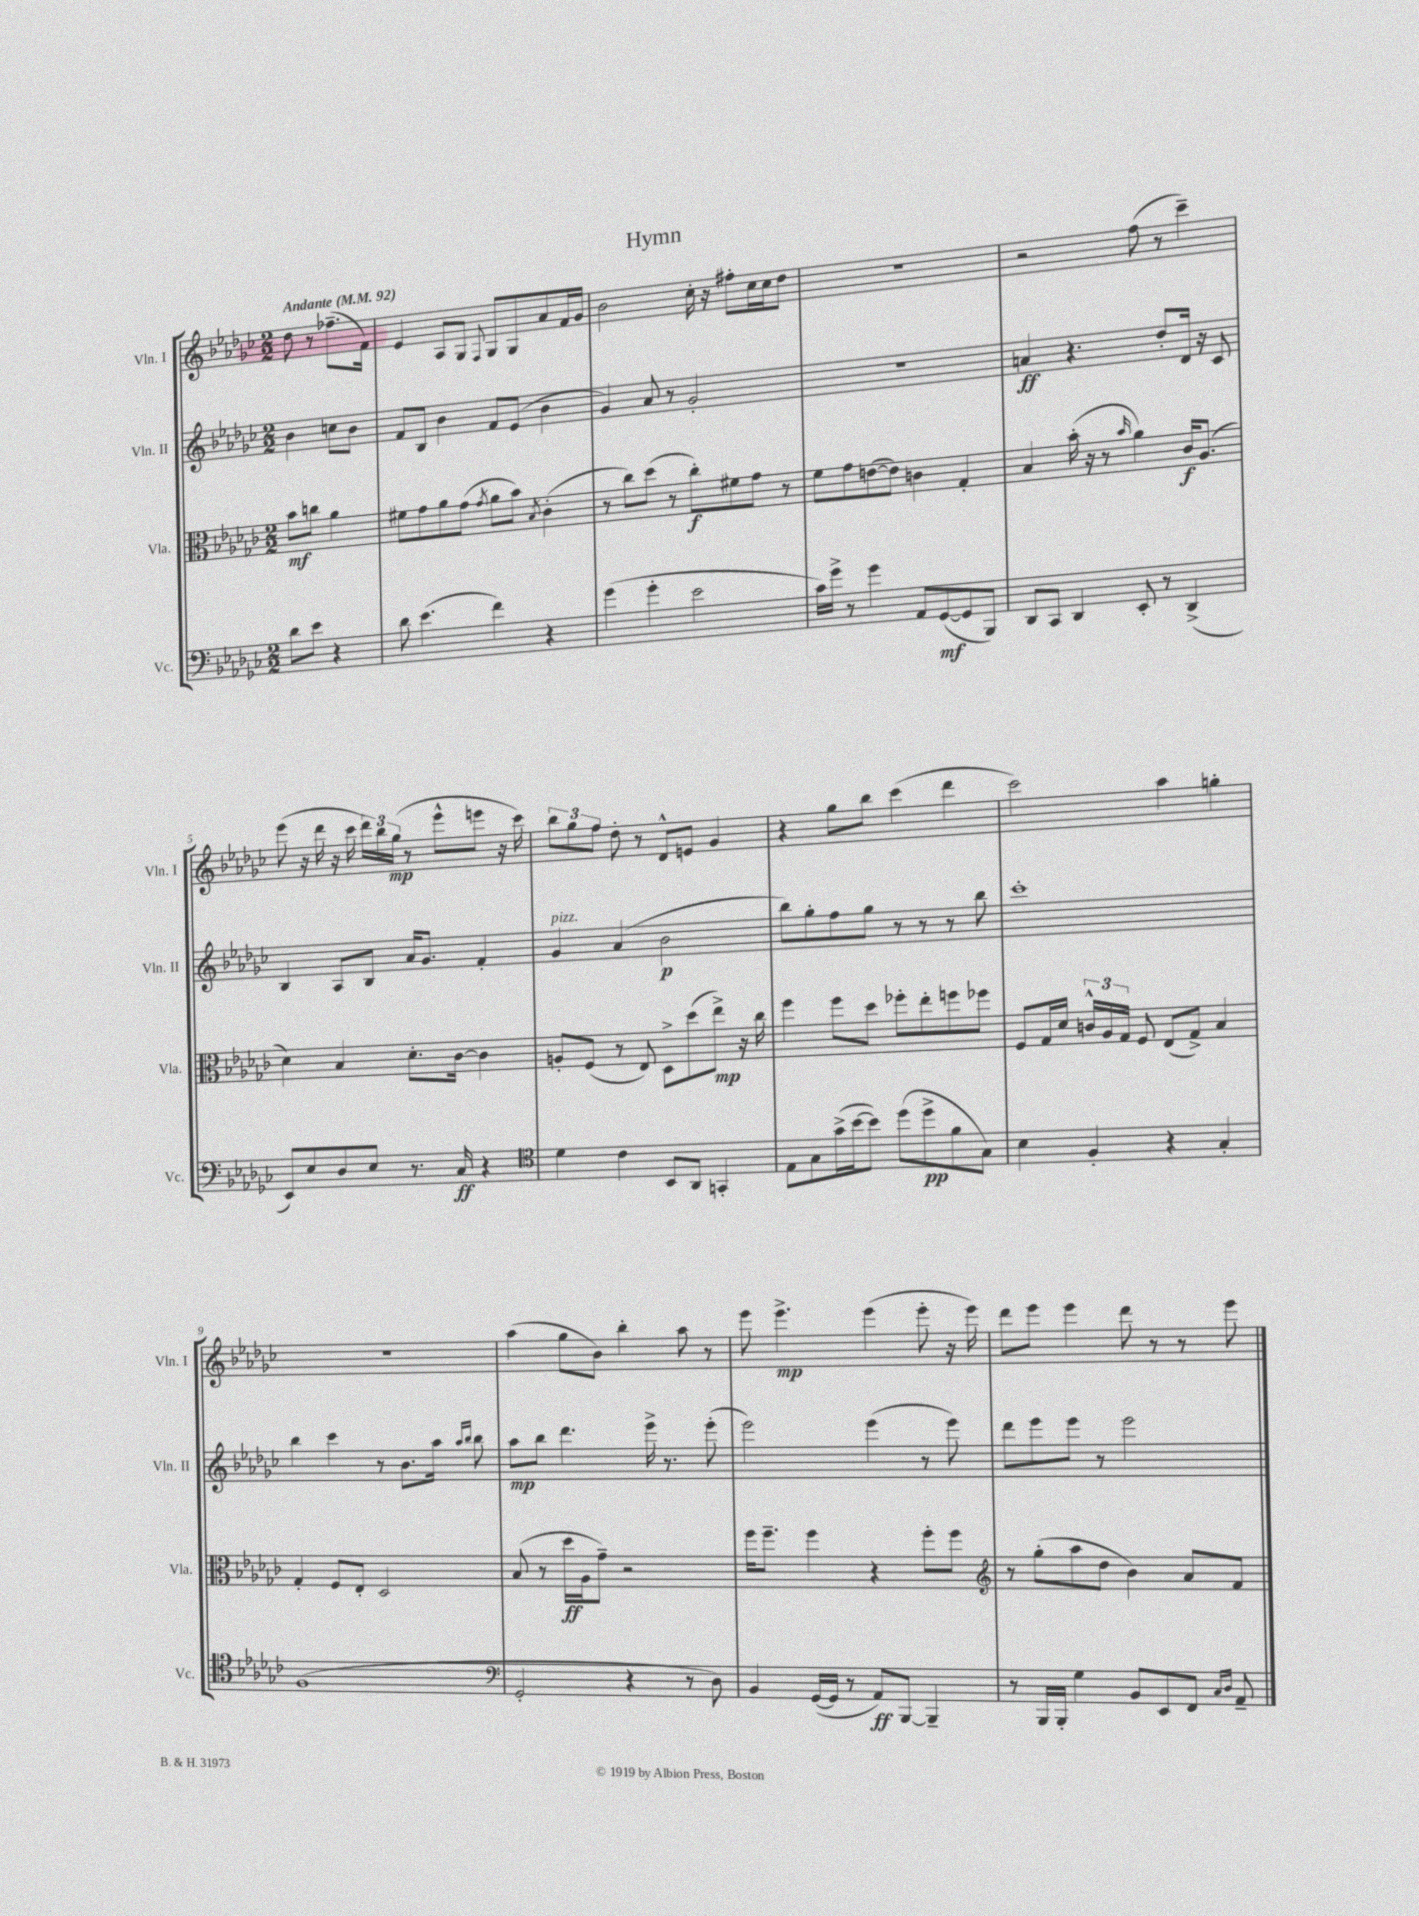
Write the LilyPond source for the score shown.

\header { title = "Hymn" }
<<
\new StaffGroup <<
\new Staff = "s0" \with { instrumentName = "Vln. I" shortInstrumentName = "Vln. I" } {
    \clef treble \key ges \major \numericTimeSignature \time 2/2 \partial 2 \tempo "Andante" 4 = 92
    \autoBeamOff des''8 r8 fes''8.[--( f'16]) |
    ees'4 aes8[ ges8] \appoggiatura { f8 } ges8[ ges8 aes'8 f'16 ges'16] |
    bes'2 ces''16-. r16 fis''8[-. ces''16 ces''16 des''8] |
    r1 |
    r2 f''8( r8 ces'''4--) |
    ees'''8( r16 des'''16 r16 ces'''16 \tuplet 3/2 { des'''16[) bes''16 ges''16]\mp( } r8 ees'''8[-^ e'''8] r16 ces'''16) |
    \tuplet 3/2 { bes''8[ ges''8 f''8] } des''8-. r8 des'8[-^ e'8] ges'4 |
    r4 ges''8[ bes''8] ces'''4( des'''4 |
    ces'''2) aes''4 g''4-. |
    R1 |
    aes''4( ges''8[ bes'8]) bes''4-. aes''8 r8 |
    ees'''8 ees'''4.->\mp ees'''4( ees'''8-. r16 ees'''16) |
    des'''8[ ees'''8] ees'''4 des'''8 r8 r8 ees'''8 \bar "|." |
}
\new Staff = "s1" \with { instrumentName = "Vln. II" shortInstrumentName = "Vln. II" } {
    \clef treble \key ges \major \numericTimeSignature \time 2/2 \partial 2
    \autoBeamOff bes'4 c''8[ bes'8] |
    f'8[ bes8] bes'4 f'8[ ees'8]( bes'4 |
    ges'4) aes'8 r8 ges'2-. |
    R1 |
    a'4\ff r4. des''8[-. des'16] r16 ces'8 |
    bes4 aes8[ bes8] aes'16[ ges'8.] f'4-. |
    ges'4^\markup { \italic "pizz." } aes'4( bes'2\p |
    bes''8[) ges''8-. f''8 ges''8] r8 r8 r8 bes''8 |
    ces'''1-. |
    bes''4 ces'''4 r8 bes'8.[ aes''16] \grace { aes''16[ bes''16] } bes''8 |
    aes''8[\mp bes''8] des'''4. ees'''16-> r8. ees'''8-.( |
    ees'''2) ees'''4( r8 ees'''8) |
    des'''8[ ees'''8 ees'''8] r8 ees'''2 \bar "|." |
}
\new Staff = "s2" \with { instrumentName = "Vla." shortInstrumentName = "Vla." } {
    \clef alto \key ges \major \numericTimeSignature \time 2/2 \partial 2
    \autoBeamOff bes'8[\mf c''8] aes'4 |
    fis'8[ ges'8 aes'8 ges'8]( \acciaccatura { ges'8 } aes'8[ bes'8]) \acciaccatura { bes8 } ces'4-.( |
    r8 ces''8[) des''8]( r8 ces''8[-.\f) fis'8 ges'8] r8 |
    f'8[ ges'8 e'8~( e'8]) c'4 ges4-. |
    bes4 bes'16-.( r16 r8 \grace { bes'16 } aes'4) ces'16[\f aes8.]( |
    des'4) bes4 des'8.[-. ces'16]~ ces'4 |
    a8[-. f8]( r8 ees8) des8[-> des''8( ees''8]->\mp) r16 ces''16 |
    f''4 f''8[ des''8] fes''8[-. ees''8-. f''8 fes''8] |
    f8[ ges16 des'16] \tuplet 3/2 { c'16[-^ aes16 ges16] } f8 ees8[( ges8]->) bes4 |
    ges4-. f8[ ees8]-. des2 |
    bes8( r8 des''16[\ff aes16 ges'8]--) r2 |
    f''16[ f''8.]-- f''4 r4 f''8[-. f''8] |
    \clef treble r8 ges''8[-.( aes''8 des''8] bes'4) aes'8[ f'8] \bar "|." |
}
\new Staff = "s3" \with { instrumentName = "Vc." shortInstrumentName = "Vc." } {
    \clef bass \key ges \major \numericTimeSignature \time 2/2 \partial 2
    \autoBeamOff des'8[ ees'8] r4 |
    des'8 ees'4.( f'4) r4 |
    ges'4( ges'4-. ees'2 |
    ces'16[) ges'16]-> r8 ges'4 aes,8[ ges,8~\mf( ges,8 bes,,8]) |
    des,8[ ces,8] des,4 ees,8-. r8 des,4->( |
    ees,8[) ees8 des8 ees8] r8. ces16\ff r4 |
    \clef tenor des'4 ces'4 bes,8[ aes,8] g,4-. |
    ees8[ ges8 ges'16->( bes'16~ bes'8]) des''8[( des''8->\pp f'8 ges8]) |
    bes4 f4-. r4 ges4-. |
    f1( |
    \clef bass ges,2-. r4 r8 des8) |
    bes,4 ges,16[~( ges,16] r8 aes,8[\ff) bes,,8]~ bes,,4-- |
    r8 bes,,16[ bes,,16]-. ges4 bes,8[ ees,8 f,8] \grace { ces16[ des16] } aes,8-- \bar "|." |
}
>>
>>
